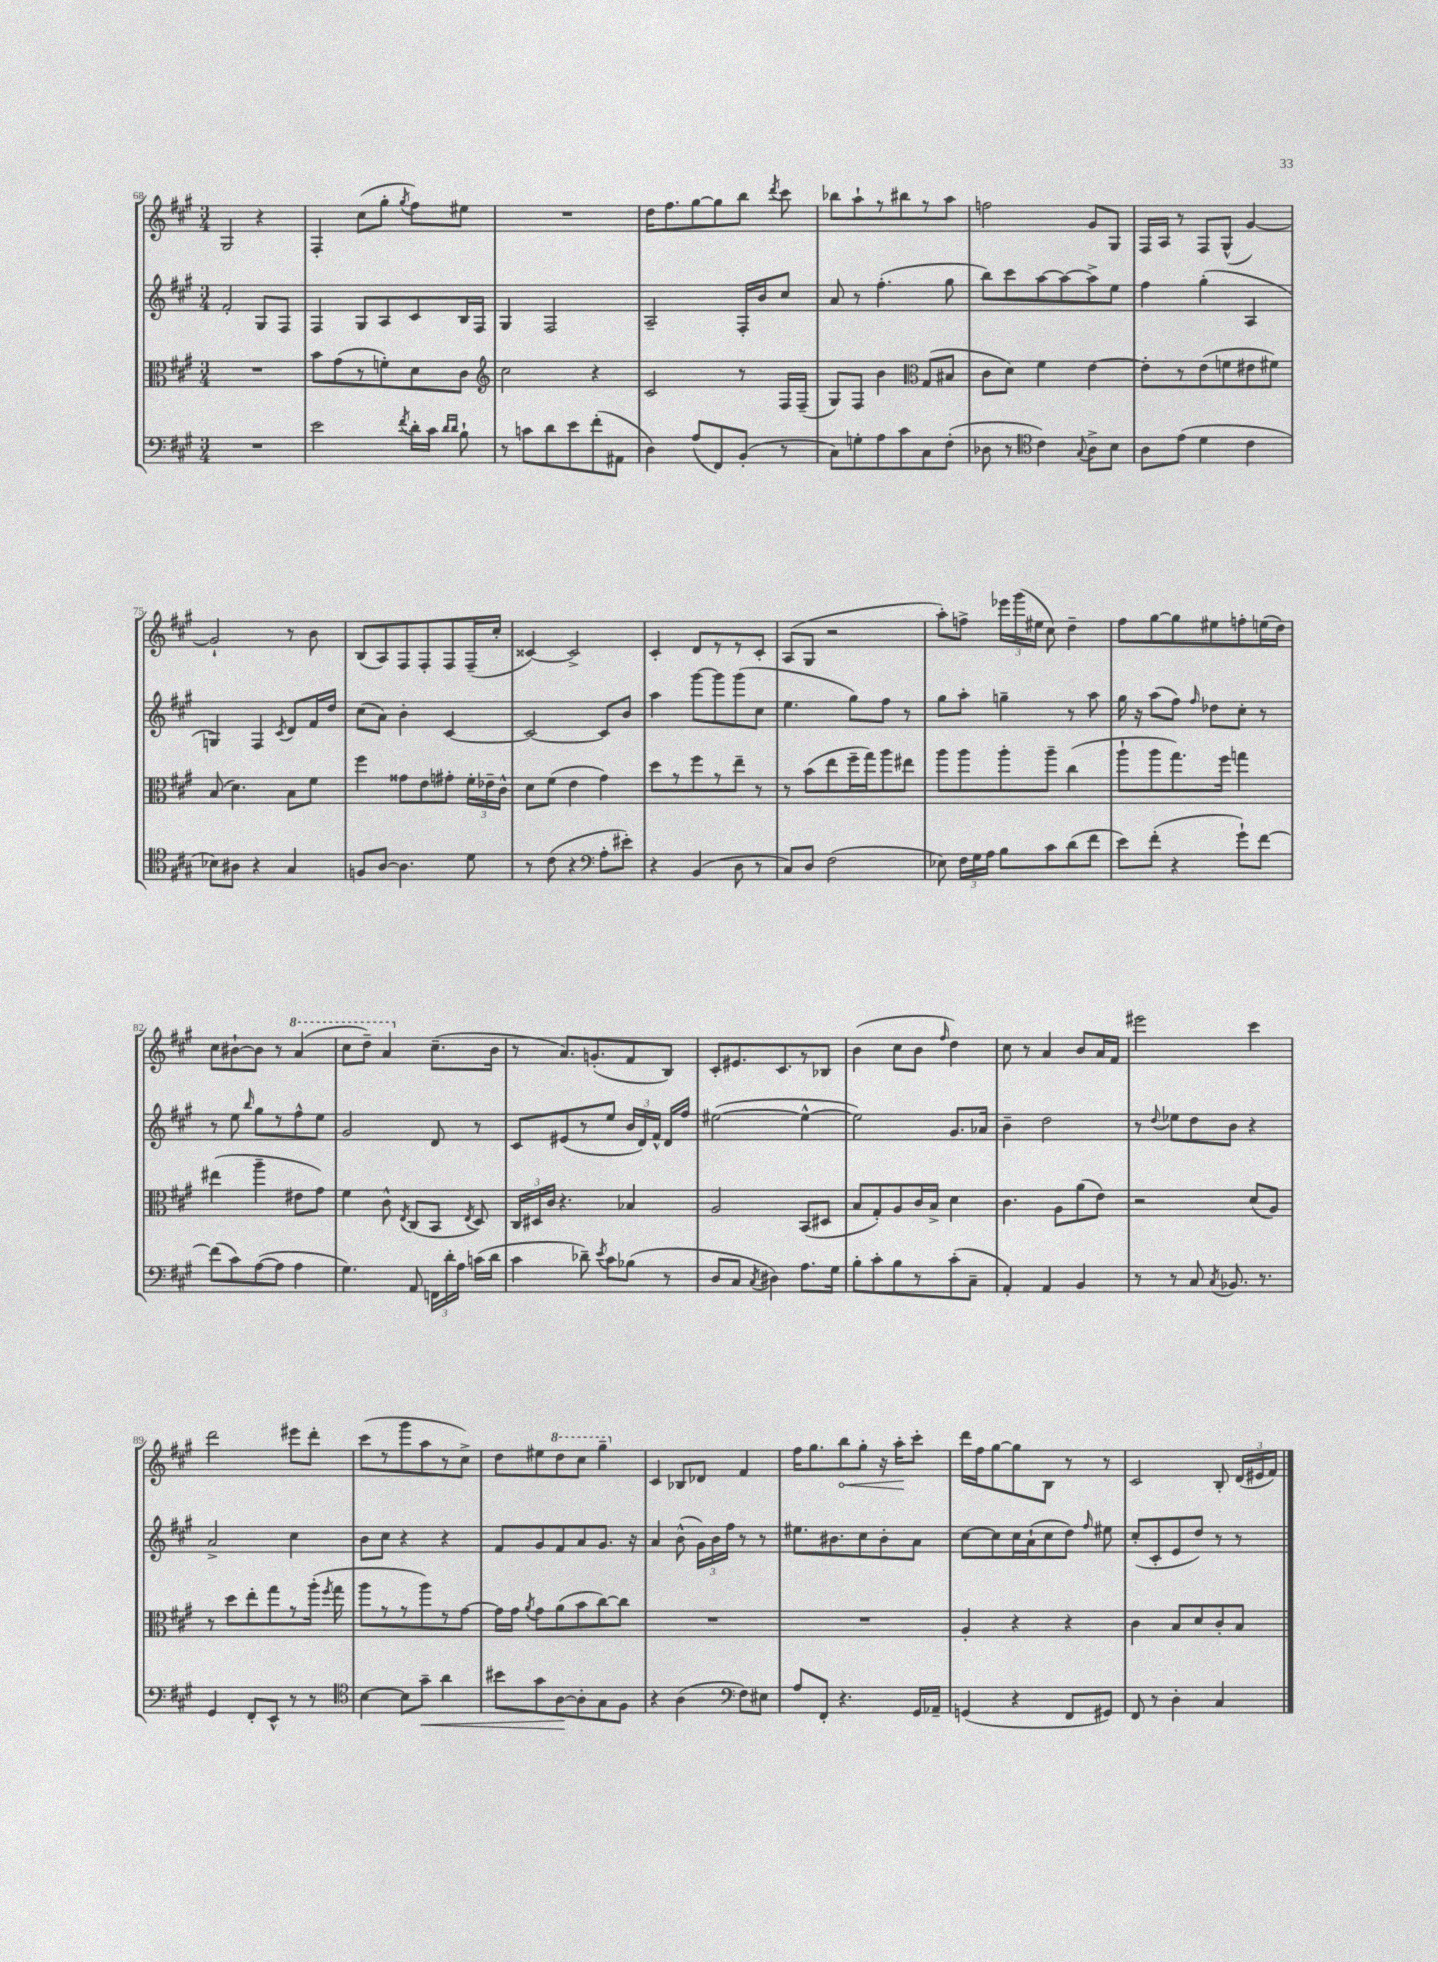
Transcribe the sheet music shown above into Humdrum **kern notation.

**kern	**kern	**kern	**kern
*staff4	*staff3	*staff2	*staff1
*clefF4	*clefC3	*clefG2	*clefG2
*k[f#c#g#]	*k[f#c#g#]	*k[f#c#g#]	*k[f#c#g#]
*M3/4	*M3/4	*M3/4	*M3/4
2.r	2.r	2f#'	2G#
.	.	8G#	4r
.	.	8F#	.
=	=	=	=
2e	8b	4F#	4F#'
.	(8g#	.	.
.	8r	8G#	(8cc#
.	8f')	8A	8gg#'
8qf#	.	.	8qgg#
16d'	8d	8c#	8ff#)
16c#	.	.	.
16qqd	.	.	.
16qqd	.	.	.
8B`	8c#	16B	8ee#
.	.	16F#	.
=	=	=	=
*	*clefG2	*	*
8r	2cc#	4G#	2.r
8c	.	.	.
8d	.	2F#	.
8e	.	.	.
(8f#'	4r	.	.
8AA#	.	.	.
=	=	=	=
4D)	2c#	2A~	16dd
.	.	.	8.ff#
(8A	.	.	[8gg#
8FF#)	.	.	8gg#]
(8BB'	8r	16F#'	8bb
.	.	16b	.
.	.	.	8qddd
8r	16F#	8cc#	8ccc#
.	(16F#~	.	.
=	=	=	=
8C#)	8G#)	8a	8bb-
8G'	8F#	8r	8aa`
8A	4b	(4.ff#'	8r
8c#	.	.	8bb#
*	*clefC3	*	*
8C#	(8G#	.	8r
(8F#'	8B#	8gg#	8aa
=	=	=	=
8D-	8c#	8bb)	2ff
8r	8d)	8ccc#	.
*clefC4	*	*	*
4c#)	4f#	[8aa	.
.	.	8aa_	.
8qqG#	.	.	.
8A^	[4e	8aa^]	8g#
8B	.	8ee	8G#
=	=	=	=
8A	8e']	4ff#	16F#
.	.	.	16A
(8e	8r	.	8r
4d	(8e	(4gg#'	8F#
.	8f	.	(8G#^^
4c#	8e#	4A	[4g#)
.	8f#)	.	.
=	=	=	=
8B-)	(8B	4G)	2g#`]
8A#	4.d)	.	.
4r	.	4F#	.
.	.	8qc#	.
4G#	8B	8d	8r
.	8f#	16f#	8b
.	.	16dd	.
=	=	=	=
8F	4ff#	(8cc#	(8B
[8A	.	8a)	8A)
4.A]	8g##	4b'	8F#
.	8e	.	8F#'
.	8g#'	[4c#	8F#
8d	24f#'	.	(16F#~
.	24e-~	.	.
.	.	.	16cc#'
.	24c#^^	.	.
=	=	=	=
8r	8d	2c#_	[4c##)
(8c#	(8f#	.	.
4r	4e	.	2c##^]
*clefF4	*	*	*
8A'	4g#)	8c#]	.
8e#')	.	8b	.
=	=	=	=
4r	8dd	4aa	4c#'
.	8r	.	.
(4BB	8ff#	[8ggg#	8d
.	8r	8ggg#]	8r
8D	8ee~	(8ggg#	8r
8r	8r	8cc#	8c#'
=	=	=	=
8C#)	8r	4.ee	(8A
8D	(8b	.	8G#
(2F#	8ee	.	2r
.	16ff#~	8gg#)	.
.	16gg#)	.	.
.	8aa	8ff#	.
.	8ee#	8r	.
=	=	=	=
8E-)	8aa	8gg#	8aa')
24F#	8aa	8aa'	8ff^
24G#	.	.	.
24A	.	.	.
8B	8aa'	4gg~	24eee-
.	.	.	(24ggg#
.	.	.	24ee#
8c#	8aa~	.	8cc#)
(8d	(4cc#	8r	4dd~
8f#	.	8aa	.
=	=	=	=
8e)	8aa`	16gg#	8ff#
.	.	16r	.
(8f#'	8aa	(8aa	[8gg#
4r	8.gg#)	8ff#)	8gg#]
.	.	16qqff#	.
.	.	8dd-	8ee#
.	16ff#	.	.
8g#`)	4gg	8cc#'	8ff'
[8f#	.	8r	(16ee
.	.	.	16dd)
=	=	=	=
(8f#]	(4ee#	8r	8cc#
8c#)	.	8ee	[8b#`
.	.	16qqbb	.
([8A	4aa~	8gg#	8b#]
8A]	.	8r	8r
4A	8e#	8ff#^^	(4aa
.	8g#)	8ee	.
=	=	=	=
4.G#)	4f#	2g#	8ccc#
.	.	.	8ddd~)
.	8c#^^	.	4aa
.	8qE	.	.
8AA	(8C#	.	.
24FF	8BB	8d	(8.cc#~
24d'	.	.	.
24A	.	.	.
.	8qE	.	.
(16c	8D)	8r	.
16d	.	.	16b
=	=	=	=
4c#	24C#	8c#	8r
.	24D#	.	.
.	24c#	.	.
.	4.r	(8e#	8.a)
8d-~)	.	8r	.
.	.	.	(8.g'
8qe	.	.	.
8c#	.	8ee	.
(8B-	4B-	24b	8f#
.	.	24d)	.
.	.	24f#^^	.
8r	.	16d	8B)
.	.	16ff#	.
=	=	=	=
8D	2A	([2ee#	8c#'
8C#	.	.	8.e#
8qC#	.	.	.
4D#)	.	.	.
.	.	.	8.c#
8.A	(8BB	4ee#^^_	8r
.	8D#	.	8B-
16G#	.	.	.
=	=	=	=
8B'	8B	2ee#])	(4b
8c#'	8G#')	.	.
8B	8A	.	8cc#
8r	16c#	.	8b
.	16B^	.	.
.	.	.	16qqff#
(8c#'	4d	8.g#	4dd)
8C#~	.	.	.
.	.	16a-	.
=	=	=	=
4AA')	4.c#	4b~	8cc#
.	.	.	8r
4AA	.	2dd	4a
.	8A	.	.
4BB	(8a	.	8b
.	8e)	.	16a
.	.	.	16f#
=	=	=	=
8r	2r	8r	2eee#
.	.	8qqdd	.
8r	.	8ee-	.
8C#	.	8dd	.
8qC#	.	.	.
8.BB-	.	8b	.
.	(8d	4r	4ccc#
8.r	.	.	.
.	8A)	.	.
=	=	=	=
4GG#	8r	2a^	2ddd
.	8dd	.	.
8FF#'	8ee'	.	.
8EE^^	8gg#	.	.
8r	8r	4cc#	8eee#
8r	(16aa'	.	8ddd'
.	8qff#	.	.
.	16gg#	.	.
=	=	=	=
*clefC4	*	*	*
[4B	8aa	8b	(8ccc#
.	8r	8cc#	8r
8B]	8r	4r	8ggg#
8g#~	8aa)	.	8aa
4a	8r	4r	8r
.	[8g#	.	8cc#^)
=	=	=	=
8b#	16g#]	8f#	8dd
.	16g#	.	.
.	8qa	.	.
8g#	8g#	8g#	8ee#
[8A	(8a	8f#	8ddd
8A']	8b	8a	8ccc#
8G#	[8cc#)	8.g#	4ggg#~
8F#	8cc#]	.	.
.	.	16r	.
=	=	=	=
4r	2.r	4a	4c#
(4A	.	(8b^^	8B-
.	.	24g#)	8d-
.	.	24b	.
.	.	24ff#	.
*clefF4	*	*	*
8F#)	.	8r	4f#
8E#	.	8r	.
=	=	=	=
8A	2.r	8.ee#	16ff#
.	.	.	8.gg#
8FF#'	.	.	.
.	.	8.b#	.
4.r	.	.	8bb
.	.	8cc#	8gg#'
.	.	8b#'	16r
.	.	.	16aa'
16GG#	.	8a	8ccc#'
16AA-~	.	.	.
=	=	=	=
(4GG	4A'	[8cc#	16ddd
.	.	.	16ff#
.	.	8cc#]	[8gg#
4r	4r	16cc#	8gg#]
.	.	(16a`	.
.	.	8cc#	8B
8FF#	4r	8dd)	8r
.	.	16qqff#	.
8GG#)	.	8ee#	8r
=	=	=	=
8FF#	4c#	(8cc#'	2c#
8r	.	8c#'	.
4D'	8B	8e	.
.	8d	8dd)	.
4C#	8c#'	8r	8B'
.	8B	8r	(24d
.	.	.	24e#
.	.	.	24f#)
==	==	==	==
*-	*-	*-	*-
